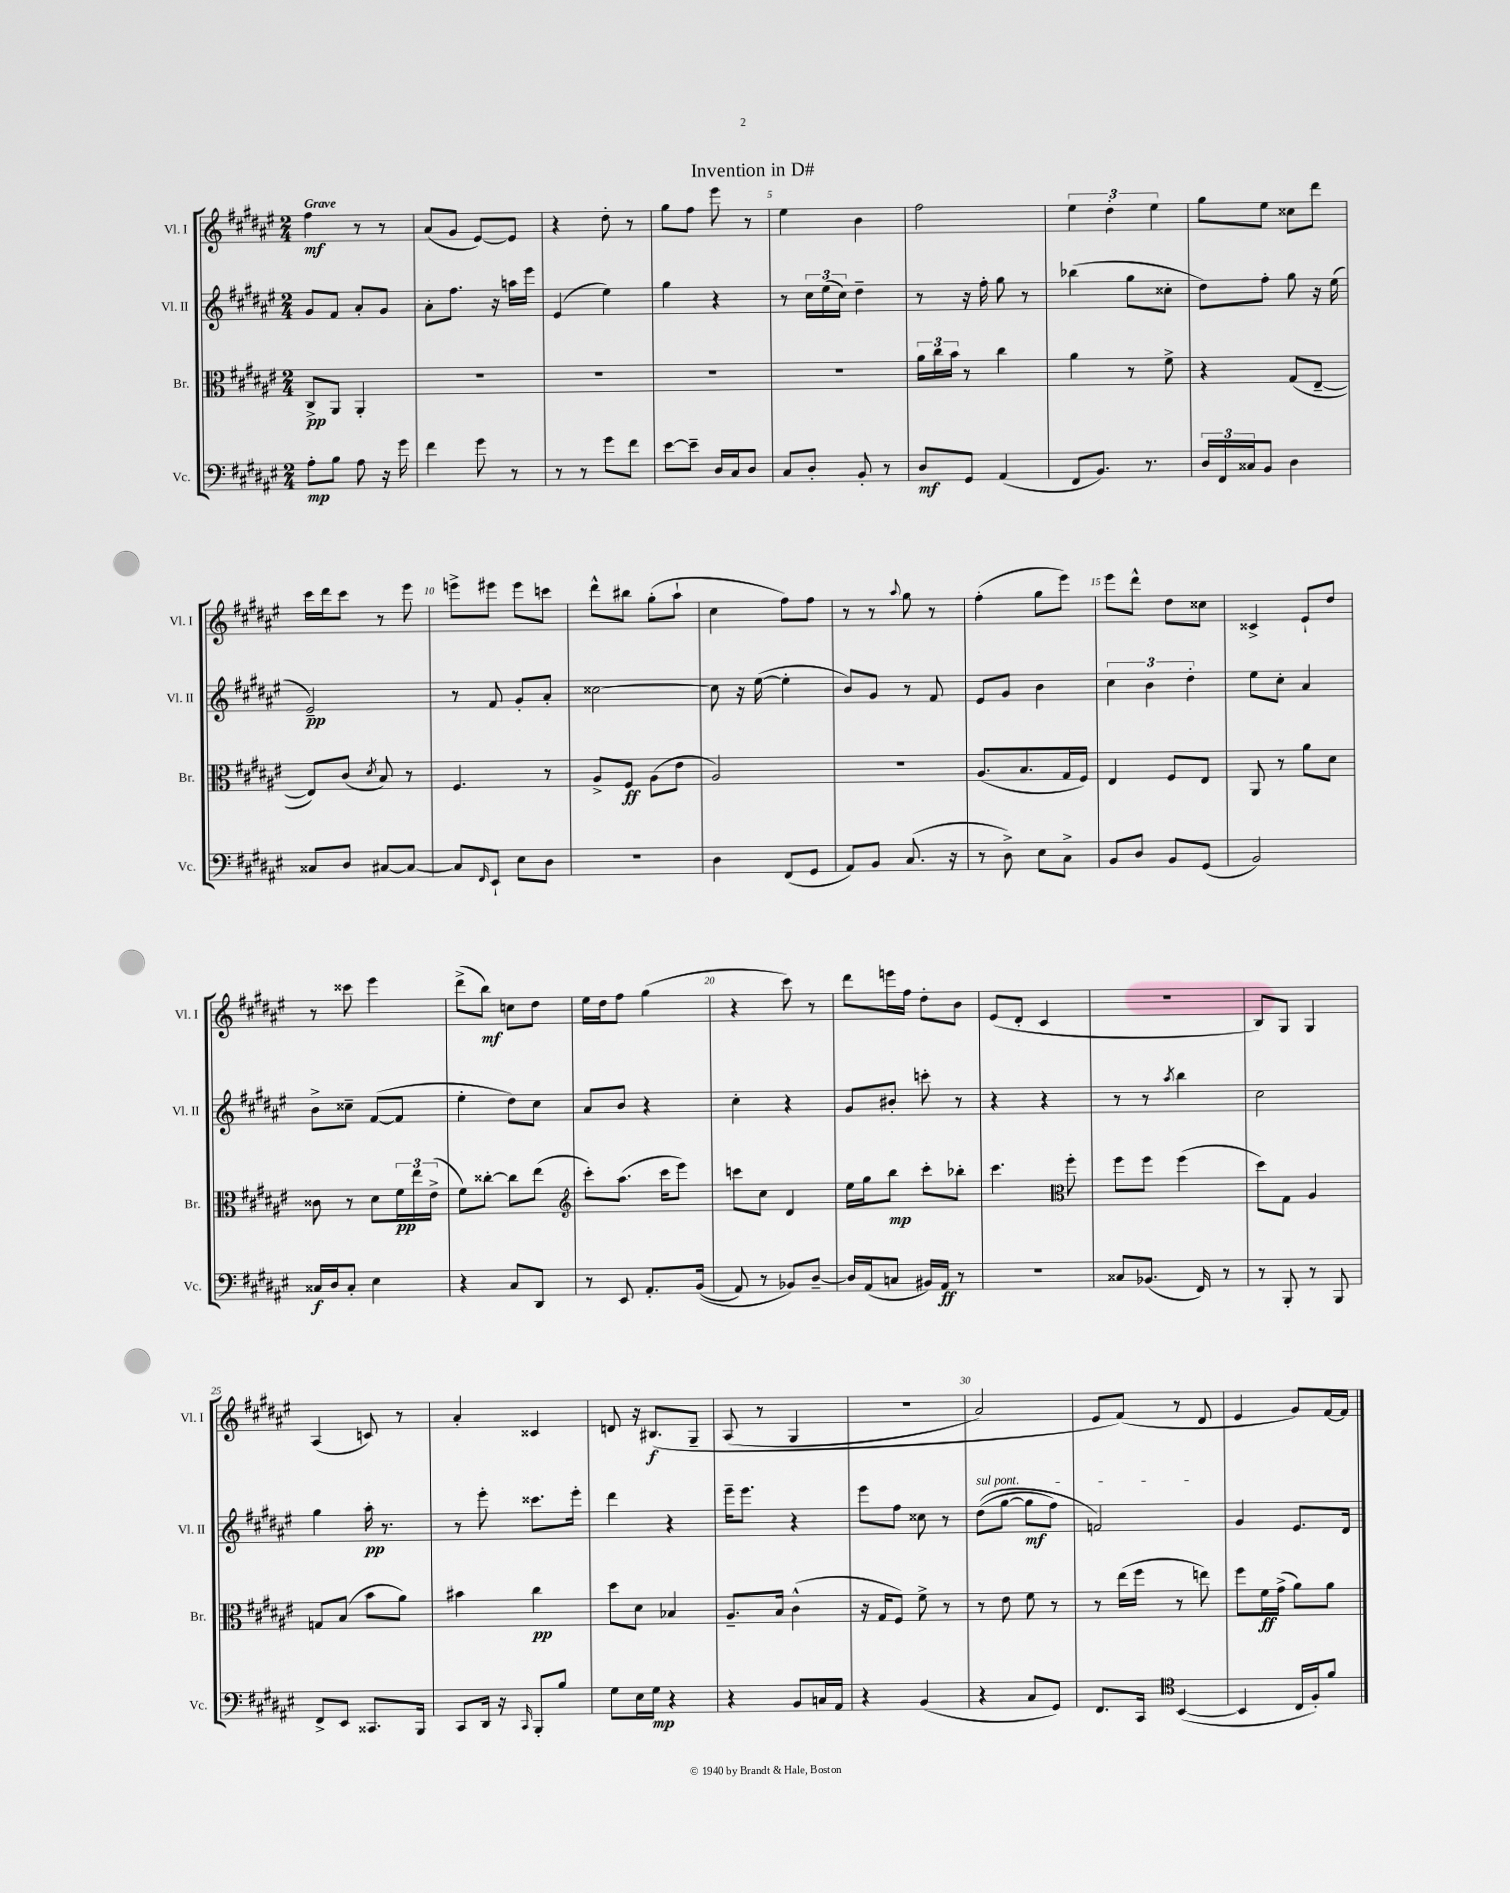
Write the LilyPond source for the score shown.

\header { title = "Invention in D#" }
<<
\new StaffGroup <<
\new Staff = "s0" \with { instrumentName = "Vl. I" shortInstrumentName = "Vl. I" } {
    \clef treble \key fis \major \numericTimeSignature \time 2/4 \tempo "Grave"
    fis''4\mf r8 r8 |
    ais'8( gis'8 eis'8~) eis'8 |
    r4 dis''8-. r8 |
    gis''8 fis''8 eis'''8 r8 |
    eis''4 b'4 |
    fis''2 |
    \tuplet 3/2 { eis''4 dis''4-. eis''4 } |
    gis''8 eis''8 cisis''8 dis'''8 |
    cis'''16 dis'''16 cis'''8 r8 eis'''8 |
    e'''8-> eis'''8 eis'''8 c'''8 |
    dis'''8-^ bis''8 gis''8-.( ais''8-! |
    cis''4 fis''8) fis''8 |
    r8 r8 \appoggiatura { ais''8 } gis''8 r8 |
    fis''4-.( gis''8 eis'''8) |
    eis'''8 dis'''8-^ dis''8 cisis''8 |
    cisis'4-> eis'8-! dis''8 |
    r8 cisis'''8 eis'''4 |
    dis'''8->( b''8\mf) c''8 dis''8 |
    eis''16 dis''16 fis''8 gis''4( |
    r4 cis'''8) r8 |
    dis'''8 e'''16 fis''16 dis''8-. b'8 |
    eis'8( dis'8-. cis'4 |
    R2 |
    b8) gis8 gis4 |
    ais4( c'8) r8 |
    ais'4-. cisis'4 |
    d'8 r16 bis8.\f\( gis8-- |
    ais8( r8 gis4 |
    r2 |
    ais'2) |
    eis'8 fis'8(\) r8 dis'8 |
    eis'4 gis'8) fis'16~ fis'16 \bar "|." |
}
\new Staff = "s1" \with { instrumentName = "Vl. II" shortInstrumentName = "Vl. II" } {
    \clef treble \key fis \major \numericTimeSignature \time 2/4
    gis'8 fis'8 ais'8-. gis'8 |
    ais'8-. fis''8. r16 a''16 eis'''16 |
    eis'4( eis''4) |
    gis''4 r4 |
    r8 \tuplet 3/2 { cis''16 eis''16( cis''16) } dis''4-- |
    r8 r16 fis''16-. gis''8 r8 |
    bes''4( gis''8 cisis''8-. |
    dis''8) fis''8-. gis''8 r16 eis''16( |
    eis'2--\pp) |
    r8 fis'8 gis'8-. ais'8-. |
    cisis''2~ |
    cisis''8 r16 eis''16~( eis''4-. |
    b'8) gis'8 r8 fis'8 |
    eis'8 gis'8 b'4 |
    \tuplet 3/2 { cis''4 b'4 dis''4-. } |
    eis''8 cis''8-. ais'4 |
    b'8-> cisis''8-- fis'8~( fis'8 |
    eis''4-. dis''8) cis''8 |
    ais'8 b'8 r4 |
    cis''4-. r4 |
    gis'8 bis'8-. c'''8-. r8 |
    r4 r4 |
    r8 r8 \acciaccatura { ais''8 } b''4 |
    cis''2 |
    gis''4 ais''16-.\pp r8. |
    r8 eis'''8-. cisis'''8. eis'''16-. |
    dis'''4 r4 |
    eis'''16-- eis'''8. r4 |
    eis'''8 fis''8 cisis''8 r8 |
    \once \override TextSpanner.bound-details.left.text = \markup { \italic "sul pont." } dis''8\startTextSpan(\( gis''8~ gis''8\mf fis''8) |
    f'2\stopTextSpan\) |
    gis'4 eis'8. dis'16 \bar "|." |
}
\new Staff = "s2" \with { instrumentName = "Br." shortInstrumentName = "Br." } {
    \clef alto \key fis \major \numericTimeSignature \time 2/4
    cis8->\pp ais,8 ais,4-. |
    R2 |
    R2 |
    R2 |
    R2 |
    \tuplet 3/2 { ais'16 cis''16 b'16 } r8 cis''4 |
    ais'4 r8 fis'8-> |
    r4 gis8( eis8~-- |
    eis8) cis'8( \acciaccatura { dis'8 } b8) r8 |
    fis4. r8 |
    ais8-> fis8\ff ais8( eis'8 |
    ais2) |
    R2 |
    ais8.( b8. gis16 fis16) |
    eis4 fis8 eis8 |
    ais,8 r8 ais'8 dis'8 |
    cisis'8 r8 dis'8 \tuplet 3/2 { fis'16\pp eis''16 eis'16->( } |
    fis'8) cisis''8~-. cisis''8 eis''8( |
    \clef treble cis'''8-.) ais''8.( cis'''16 eis'''8) |
    c'''8 cis''8 dis'4 |
    eis''16 gis''16 b''8\mp cis'''8-. bes''8-. |
    cis'''4. \clef alto fis''8-. |
    fis''8 fis''8 fis''4( |
    dis''8) gis8 ais4 |
    g8 b8( b'8 ais'8) |
    bis'4 cis''4\pp |
    dis''8 dis'8 bes4 |
    ais8.-- b16 cis'4-^( |
    r16 gis16 fis8) fis'8-> r8 |
    r8 eis'8 fis'8 r8 |
    r8 eis''16( fis''16 r8 e''8) |
    fis''8 fis'16\ff gis'16->( ais'8) ais'8 \bar "|." |
}
\new Staff = "s3" \with { instrumentName = "Vc." shortInstrumentName = "Vc." } {
    \clef bass \key fis \major \numericTimeSignature \time 2/4
    ais8-.\mp b8 ais8 r16 gis'16 |
    fis'4 gis'8 r8 |
    r8 r8 gis'8 fis'8 |
    eis'8~ eis'8-- dis16 cis16 dis8 |
    cis8 dis8-. b,8-. r8 |
    dis8\mf gis,8 ais,4( |
    fis,8 b,8.) r8. |
    \tuplet 3/2 { dis16 fis,16 cisis16 } b,8 dis4 |
    cisis8 dis8 cis8~ cis8~ |
    cis8 \grace { fis,16 } eis,8-! eis8 dis8 |
    R2 |
    dis4 fis,8( gis,8 |
    ais,8) b,8 cis8.( r16 |
    r8 dis8->) eis8 cis8-> |
    b,8 dis8 b,8 gis,8( |
    b,2) |
    cisis16\f dis16 cisis8-. eis4 |
    r4 cis8 dis,8 |
    r8 eis,8 ais,8.-. b,16(\( |
    ais,8) r8 bes,8\) dis8~-- |
    dis16 ais,16( c8 bis,16) ais,16\ff r8 |
    R2 |
    cisis8 bes,8.( fis,16) r8 |
    r8 b,,8-. r8 b,,8 |
    fis,8-> eis,8 cisis,8. b,,16 |
    cis,8 dis,16 r16 \grace { cis,16 } b,,8-. b8 |
    gis8 eis16 gis16\mp r4 |
    r4 b,8 c16 ais,16 |
    r4 b,4( |
    r4 cis8 gis,8) |
    fis,8. cis,16 \clef tenor b,4~( |
    b,4 cis16 fis16-.) fis'8 \bar "|." |
}
>>
>>
\layout { \context { \Score \override BarNumber.break-visibility = ##(#f #t #t) barNumberVisibility = #(every-nth-bar-number-visible 5) } }
